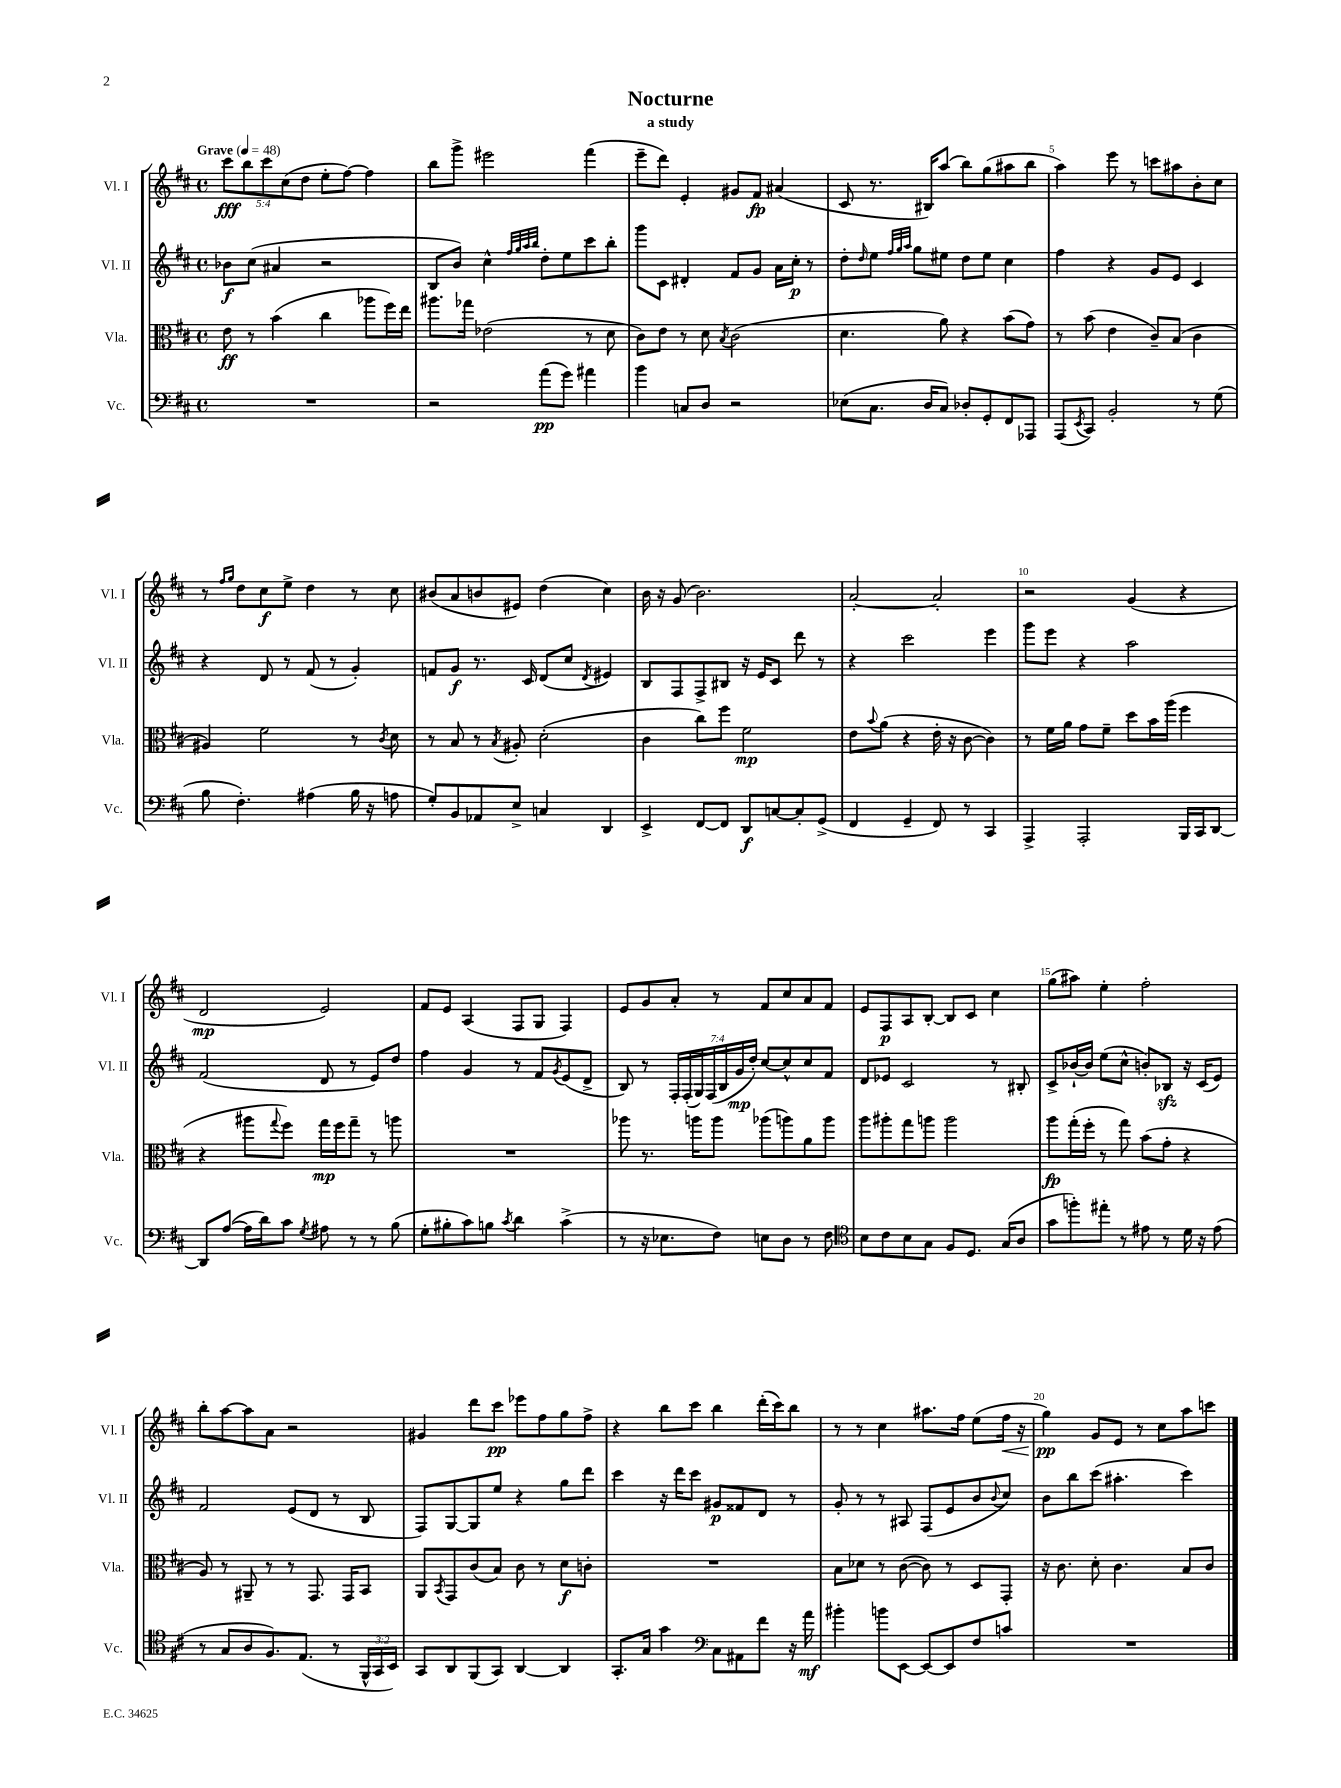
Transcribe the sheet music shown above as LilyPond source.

\header { title = "Nocturne" subtitle = "a study" }
<<
\new StaffGroup <<
\new Staff = "s0" \with { instrumentName = "Vl. I" shortInstrumentName = "Vl. I" } {
    \clef treble \key d \major \defaultTimeSignature \time 4/4 \override Staff.TupletNumber.text = #tuplet-number::calc-fraction-text \tempo "Grave" 4 = 48
    \tuplet 5/4 { cis'''8\fff b''8 cis'''8 cis''8( d''8 } e''8-. fis''8~) fis''4 |
    b''8 g'''8-> eis'''2 fis'''4( |
    e'''8-- d'''8) e'4-. gis'8 fis'8\fp ais'4( |
    cis'8 r8. bis16) a''8( b''8) g''8( ais''8 b''8 |
    a''4) e'''8 r8 c'''8 ais''8 b'8-. cis''8 |
    r8 \grace { fis''16 g''16 } d''8 cis''8\f e''8-> d''4 r8 cis''8 |
    bis'8( a'8 b'8 eis'8) d''4( cis''4) |
    b'16 r16 g'8( b'2.) |
    a'2~-. a'2-. |
    r2 g'4( r4 |
    d'2\mp e'2) |
    fis'8 e'8 a4( fis8 g8 fis4) |
    e'8 g'8 a'8-. r8 fis'8 cis''8 a'8 fis'8 |
    e'8 fis8\p a8 b8~-. b8 cis'8 cis''4 |
    g''8( ais''8) e''4-. fis''2-. |
    b''8-. a''8~ a''8 a'8 r2 |
    gis'4 d'''8 cis'''8\pp ees'''8 fis''8 g''8 fis''8-> |
    r4 b''8 cis'''8 b''4 d'''16-.( cis'''16) b''8 |
    r8 r8 cis''4 ais''8. fis''16 e''8( fis''16\< r16 |
    g''4\pp\!) g'8 e'8 r8 cis''8 a''8 c'''8 \bar "|." |
}
\new Staff = "s1" \with { instrumentName = "Vl. II" shortInstrumentName = "Vl. II" } {
    \clef treble \key d \major \defaultTimeSignature \time 4/4 \override Staff.TupletNumber.text = #tuplet-number::calc-fraction-text
    bes'8\f cis''8( ais'4 r2 |
    b8 b'8) cis''4-^ \grace { fis''32 g''32 a''32 b''32 } d''8-. e''8 cis'''8 b''8-. |
    g'''8 cis'8 dis'4-. fis'8 g'8 a'16 cis''16-.\p r8 |
    d''8-. \grace { d''16 } e''8 \grace { fis''32 g''32 a''32 } g''8 eis''8 d''8 eis''8 cis''4 |
    fis''4 r4 g'8 e'8 cis'4 |
    r4 d'8 r8 fis'8( r8 g'4-.) |
    f'8 g'8\f r8. cis'16 d'8( cis''8 \acciaccatura { d'8 } eis'4) |
    b8 fis8 fis8-> bis8 r16 e'16 cis'8 d'''8 r8 |
    r4 cis'''2 e'''4 |
    g'''8 e'''8 r4 a''2 |
    fis'2( d'8 r8 e'8) d''8 |
    fis''4 g'4 r8 fis'8 \acciaccatura { g'8 } e'8( d'8-> |
    b8) r8 \tuplet 7/4 { fis16-. fis16-.( g16) fis16( b16 g'16\mp d''16-.) } cis''8~ cis''8-^ cis''8 fis'8 |
    d'8 ees'8 cis'2 r8 bis8-. |
    cis'8-> bes'16~-! bes'16 e''8( cis''8-^ b'8-.) bes8\sfz r16 cis'16( e'8) |
    fis'2 e'8( d'8 r8 b8 |
    fis8) g8~ g8 e''8 r4 g''8 d'''8 |
    cis'''4 r16 d'''16 cis'''8 gis'8\p fisis'8 d'8 r8 |
    g'8-. r8 r8 ais8 fis8( e'8 b'8 \appoggiatura { b'8 } cis''8) |
    b'8 b''8 cis'''8( ais''4.-. cis'''4) \bar "|." |
}
\new Staff = "s2" \with { instrumentName = "Vla." shortInstrumentName = "Vla." } {
    \clef alto \key d \major \defaultTimeSignature \time 4/4
    e'8\ff r8 b'4( cis''4 aes''8 fis''16) e''16 |
    ais''8. ges''16 ees'2( r8 d'8 |
    cis'8) e'8 r8 d'8 \acciaccatura { b8 } cis'2( |
    d'4. a'8) r4 b'8( g'8) |
    r8 b'8( e'4 cis'8--) b8( cis'4 |
    ais4) fis'2 r8 \acciaccatura { cis'8 } d'8 |
    r8 b8 r8 \acciaccatura { b8 } ais8-. d'2-.( |
    cis'4 cis''8) fis''8 fis'2\mp |
    e'8 \appoggiatura { b'8 } a'8( r4 e'16-. r16 cis'8~ cis'4) |
    r8 fis'16 a'16 g'8 fis'8-- d''8 b'16 a''16( fis''4 |
    r4 ais''8 \appoggiatura { g''8 } fis''8) g''16\mp fis''16 g''8-- r8 a''8 |
    R1 |
    aes''8 r8. a''16 a''8 aes''8( a''8) a'8 a''8 |
    a''8 ais''8-. g''8 a''8 a''2 |
    a''8\fp g''16-.( fis''16-. r8 g''8) b'8( g'8-. r4 |
    a8) r8 ais,8-- r8 r8 g,8. g,16 b,8 |
    a,8 \acciaccatura { b,8 } g,8 cis'8( b8) cis'8 r8 d'8\f c'8-. |
    R1 |
    b8 des'8 r8 cis'8~( cis'8) r8 d8 g,8-. |
    r16 cis'8. d'8-. cis'4. b8 cis'8 \bar "|." |
}
\new Staff = "s3" \with { instrumentName = "Vc." shortInstrumentName = "Vc." } {
    \clef bass \key d \major \defaultTimeSignature \time 4/4 \override Staff.TupletNumber.text = #tuplet-number::calc-fraction-text
    R1 |
    r2 a'8\pp( g'8) ais'4 |
    b'4 c8 d8 r2 |
    ees8( cis8. d16 cis8) des8-. g,8-. fis,8 aes,,8 |
    a,,8( \acciaccatura { e,8 } cis,8) b,2-. r8 g8( |
    b8 fis4.-.) ais4( b16 r16 a8 |
    g8-.) b,8 aes,8 e8-> c4 d,4 |
    e,4-> fis,8~ fis,8 d,8\f c8~ c8-. g,8->( |
    fis,4 g,4-- fis,8) r8 cis,4 |
    a,,4-> a,,2-. b,,16 cis,16 d,8~ |
    d,8 a8~( a16 d'16) cis'8 \acciaccatura { g8 } ais8 r8 r8 b8( |
    g8-. bis8-. cis'8) b8 \acciaccatura { cis'8 } d'4 cis'4->( |
    r8 r16 ees8. fis8) e8 d8 r8 fis8 |
    \clef tenor b8 cis'8 b8 g8 fis8 d8. g16( a8 |
    g'8 f''8-.) eis''8-. r8 eis'8 r8 d'16 r16 eis'8( |
    r8 g8 a8 fis8.) e8.( r8 \tuplet 3/2 { fis,16-^ g,16 b,16) } |
    g,8 a,8 fis,8( g,8) a,4~ a,4 |
    g,8.-. g16 g'4 \clef bass cis8 ais,8 fis'8 r16 a'16\mf |
    bis'4-. b'8 e,8~ e,8~ e,8 fis8 c'8 |
    R1 \bar "|." |
}
>>
>>
\layout { \context { \Score \override BarNumber.break-visibility = ##(#f #t #t) barNumberVisibility = #(every-nth-bar-number-visible 5) } }
